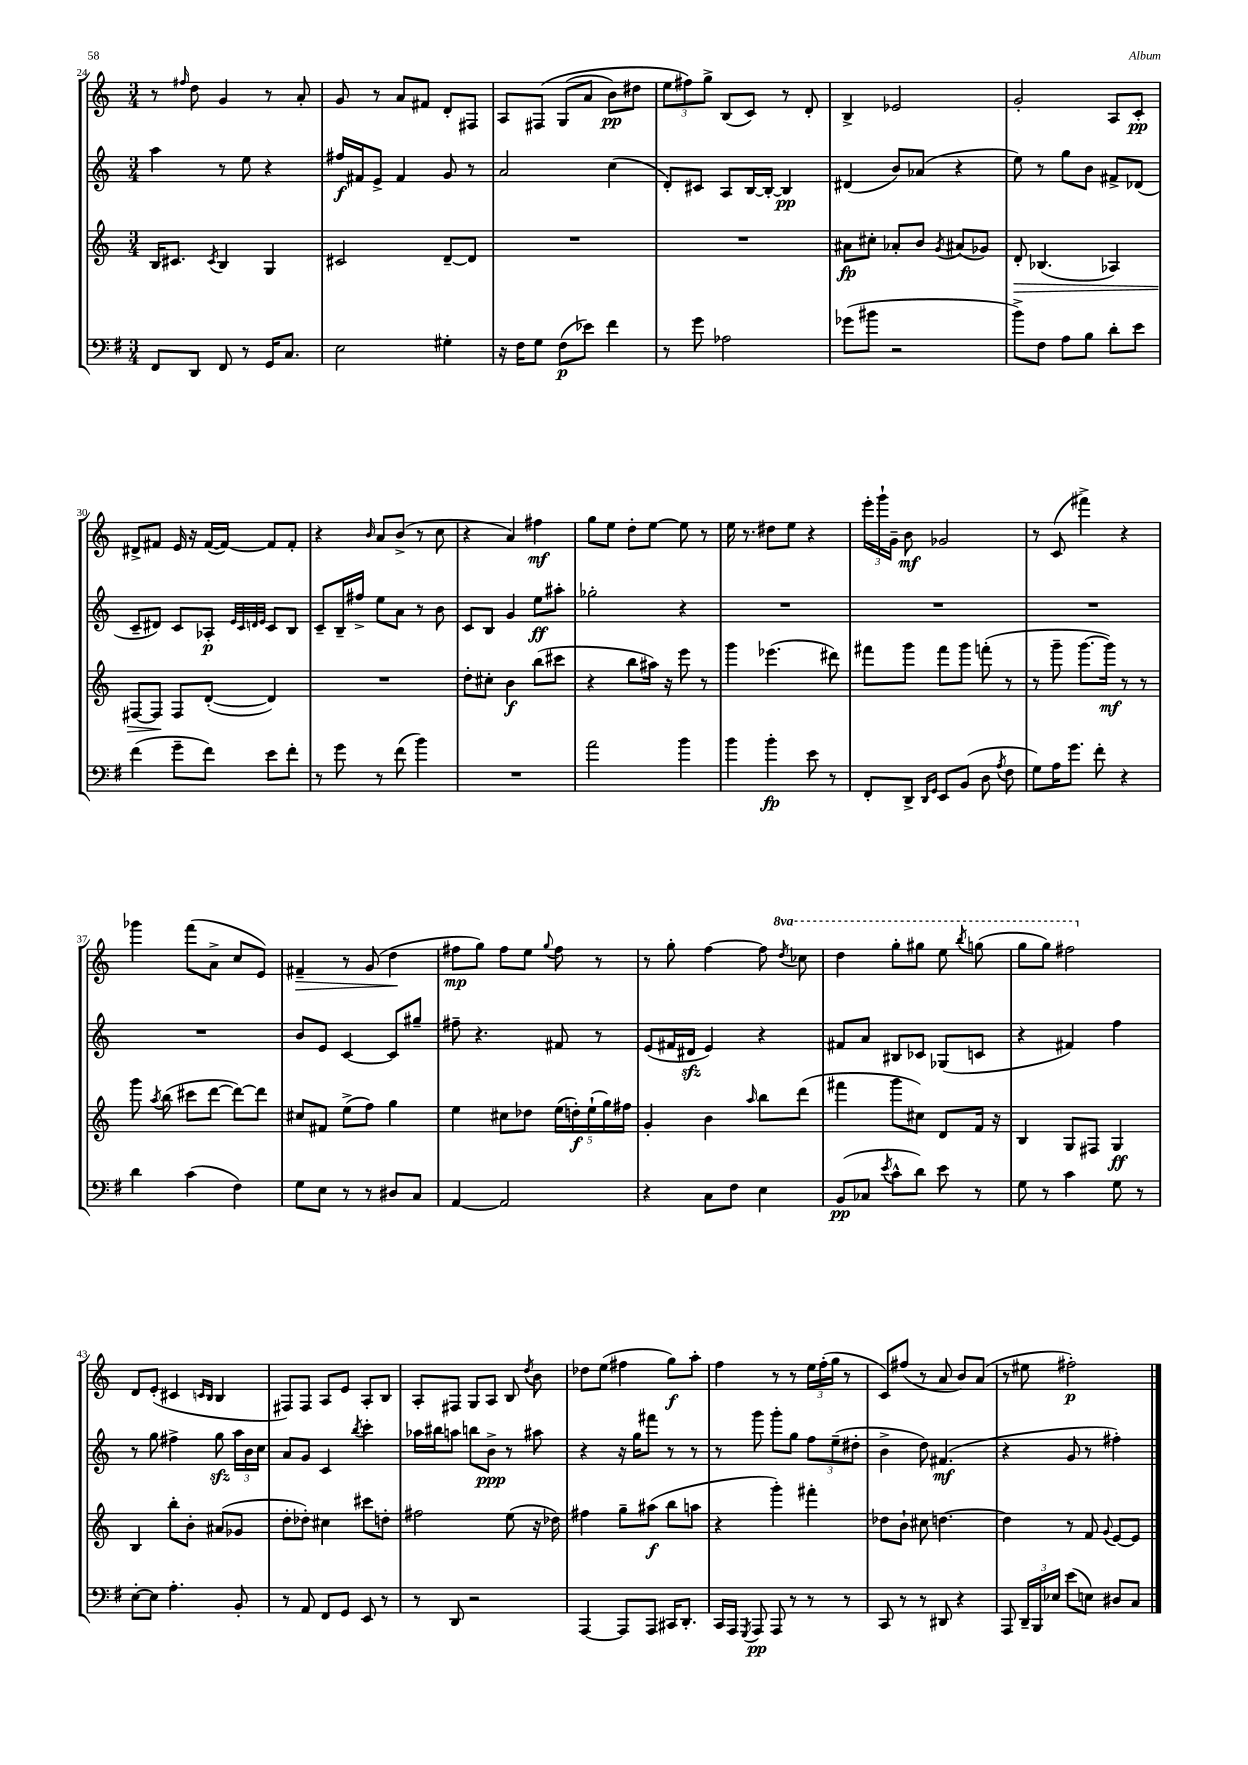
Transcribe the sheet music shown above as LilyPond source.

<<
\new StaffGroup <<
\new Staff = "s0" {
    \clef treble \key c \major \numericTimeSignature \time 3/4 \set Staff.ottavationMarkups = #ottavation-simple-ordinals
    \autoBeamOff r8 \grace { fis''16 } d''8 g'4 r8 a'8-. |
    g'8 r8 a'8[ fis'8] d'8[-. fis8] |
    a8[ fis8]\( g8[( a'8] b'8[\pp) dis''8] |
    \tuplet 3/2 { e''8[ fis''8\) g''8]-> } b8[( c'8]) r8 d'8-. |
    b4-> ees'2 |
    g'2-. a8[ c'8]-.\pp |
    dis'8[-> fis'8] e'16 r16 fis'16[~( fis'16]~) fis'8[ fis'8]-. |
    r4 \grace { b'16 } a'8[ b'8]->( r8 c''8 |
    r4 a'4) fis''4\mf |
    g''8[ e''8] d''8[-. e''8]~ e''8 r8 |
    e''16 r8. dis''8[ e''8] r4 |
    \tuplet 3/2 { e'''16[-. g'''16-! g'16]-- } b'8\mf ges'2 |
    r8 c'8( fis'''4->) r4 |
    ges'''4 f'''8[( a'8]-> c''8[ e'8]) |
    fis'4--\> r8 g'8( d''4\! |
    fis''8[\mp g''8]) fis''8[ e''8] \appoggiatura { g''8 } fis''8 r8 |
    r8 g''8-. f''4~ f''8 \ottava #1 \acciaccatura { d'''8 } ces'''8 |
    d'''4 g'''8[-. gis'''8] e'''8 \acciaccatura { b'''8 } g'''8( |
    g'''8[ g'''8]) fis'''2 \ottava #0 |
    d'8[ e'8]-.( cis'4 \grace { c'16[ b16] } b4 |
    fis8[) fis8] a8[ e'8] a8[-. b8] |
    a8[-. fis8] g8[ a8] b8 \acciaccatura { d''8 } b'8 |
    des''8[ e''8]( fis''4 g''8[\f) a''8]-. |
    f''4 r8 r8 \tuplet 3/2 { e''16[ f''16-.( g''16] } r8 |
    c'8[) fis''8]( r8 a'8 b'8[) a'8]( |
    r8 eis''8 fis''2-.\p) \bar "|." |
}
\new Staff = "s1" {
    \clef treble \key c \major \numericTimeSignature \time 3/4
    \autoBeamOff a''4 r8 e''8 r4 |
    fis''16[\f fis'16 e'8]-> fis'4 g'8 r8 |
    a'2 c''4( |
    d'8[-.) cis'8] a8[ b16~ b16]~-. b4\pp |
    dis'4( b'8[) aes'8]( r4 |
    e''8) r8 g''8[ b'8] fis'8[-> des'8]( |
    c'8[-- dis'8]) c'8[ aes8]-.\p \grace { e'32[ c'32 d'32 e'32] } c'8[ b8] |
    c'8[-- b16-- fis''16]-> e''8[ a'8] r8 b'8 |
    c'8[ b8] g'4 e''8[\ff ais''8]-. |
    ges''2-. r4 |
    R2. |
    R2. |
    R2. |
    R2. |
    b'8[ e'8] c'4~ c'8[ gis''8]-- |
    fis''8-- r4. fis'8 r8 |
    e'8[( fis'16 dis'16]\sfz e'4) r4 |
    fis'8[ a'8] bis8[ ces'8] ges8[( c'8] |
    r4 fis'4) f''4 |
    r8 g''8 fis''4-> g''8\sfz \tuplet 3/2 { a''16[ b'16 c''16] } |
    a'8[ g'8] c'4 \acciaccatura { b''8 } c'''4-. |
    aes''16[ bis''16 a''8] b''8[ b'8]->\ppp r8 ais''8 |
    r4 r16 g''16[ fis'''8] r8 r8 |
    r8 g'''8 g'''8[-. g''8] \tuplet 3/2 { f''8[ e''8--( dis''8]-. } |
    b'4-> d''8) fis'4.\mf( |
    r4 g'8 r8 fis''4-.) \bar "|." |
}
\new Staff = "s2" {
    \clef treble \key c \major \numericTimeSignature \time 3/4
    \autoBeamOff b16[ cis'8.] \acciaccatura { cis'8 } b4 g4 |
    cis'2 d'8[~-- d'8] |
    R2. |
    R2. |
    ais'8[\fp cis''8]-. aes'8[-. b'8] \acciaccatura { g'8 } ais'8[( ges'8]) |
    d'8-.\> bes4.( aes4) |
    fis8[~ fis8]\! fis8[ d'8]~-.( d'4) |
    R2. |
    d''8[-. cis''8]-. b'4\f b''8[( cis'''8] |
    r4 b''8[ ais''16]) r16 e'''8 r8 |
    g'''4 ees'''4.( dis'''8) |
    fis'''8[ g'''8] fis'''8[ g'''8] f'''8-.( r8 |
    r8 g'''8-- g'''8.[~ g'''16]\mf) r8 r8 |
    g'''8 \acciaccatura { a''8 } b''8( cis'''8[ d'''8]~ d'''8[~) d'''8] |
    cis''8[ fis'8] e''8[->( f''8]) g''4 |
    e''4 cis''8[ des''8] \tuplet 5/4 { e''16[( d''16-.\f) e''16-!( g''16) fis''16] } |
    g'4-. b'4 \grace { a''16 } b''8[ d'''8]( |
    fis'''4 g'''8[ cis''8]) d'8[ f'16] r16 |
    b4 g8[ fis8] g4\ff |
    b4 b''8[-. b'8]-. ais'8[( ges'8] |
    d''8[-. des''8]-.) cis''4 cis'''8[ d''8]-. |
    fis''2 e''8( r16 des''16) |
    fis''4 g''8[-- ais''8]\f( b''8[ a''8] |
    r4 g'''4-.) fis'''4-. |
    des''8[ b'8]-! cis''8 d''4.~ |
    d''4 r8 f'8 \appoggiatura { g'8 } e'8[~ e'8] \bar "|." |
}
\new Staff = "s3" {
    \clef bass \key g \major \numericTimeSignature \time 3/4
    \autoBeamOff fis,8[ d,8] fis,8 r8 g,16[ c8.] |
    e2 gis4-. |
    r16 fis16[ g8] fis8[\p( ees'8]) fis'4 |
    r8 g'8 aes2 |
    ges'8[( bis'8] r2 |
    b'8[->) fis8] a8[ b8] d'8[-. e'8] |
    fis'4( g'8[-- fis'8]) e'8[ fis'8]-. |
    r8 g'8 r8 fis'8( b'4) |
    R2. |
    a'2 b'4 |
    b'4 b'4-.\fp e'8 r8 |
    fis,8[-. d,8]-> \grace { d,16[ g,16] } e,8[ b,8]( d8 \acciaccatura { a8 } fis8 |
    g8[) a16 g'8.] fis'8-. r4 |
    d'4 c'4( fis4) |
    g8[ e8] r8 r8 dis8[ c8] |
    a,4~ a,2 |
    r4 c8[ fis8] e4 |
    b,8[\pp( ces8] \acciaccatura { e'8 } c'8[-^ d'8]) e'8 r8 |
    g8 r8 c'4 g8 r8 |
    e8[~-. e8] a4.-. b,8-. |
    r8 a,8 fis,8[ g,8] e,8 r8 |
    r8 d,8 r2 |
    a,,4~ a,,8[ a,,8] cis,16[ d,8.]-. |
    c,16[ a,,16] \acciaccatura { g,,8 } a,,8\pp a,,8 r8 r8 r8 |
    c,8 r8 r8 dis,8 r4 |
    a,,8 \tuplet 3/2 { d,16[-- b,,16 ees16] } e'8[( e8]) dis8[ c8] \bar "|." |
}
>>
>>
\layout { \context { \Score currentBarNumber = #24 } }
